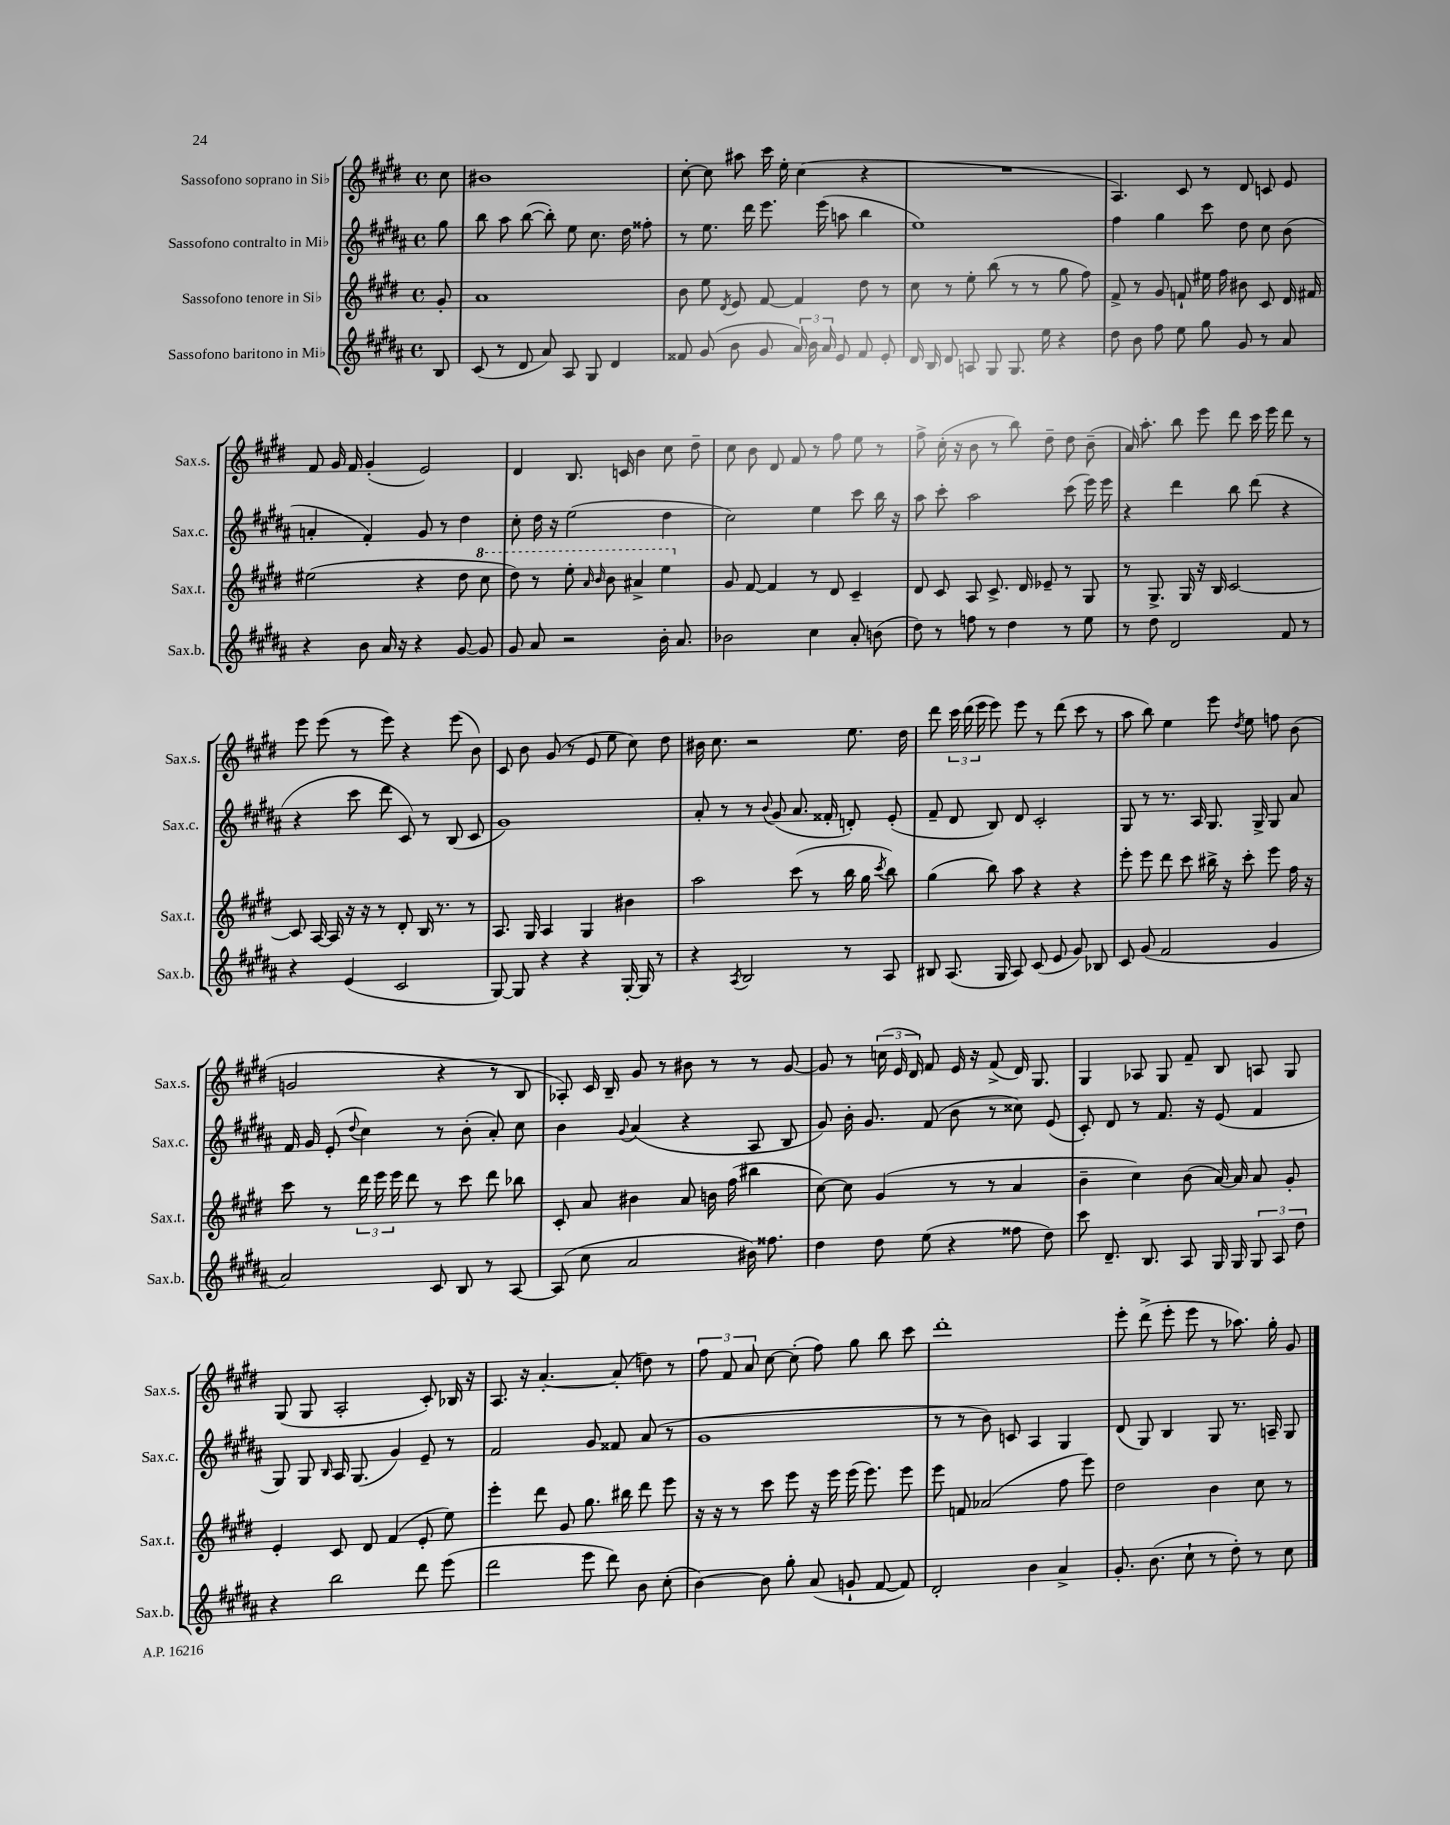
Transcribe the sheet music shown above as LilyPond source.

<<
\new StaffGroup <<
\new Staff = "s0" \with { instrumentName = "Sassofono soprano in Sib" shortInstrumentName = "Sax.s." } {
    \clef treble \key e \major \defaultTimeSignature \time 4/4 \partial 8
    \autoBeamOff cis''8 |
    bis'1 |
    cis''8~-. cis''8 ais''8 cis'''16 e''16-. cis''4( r4 |
    R1 |
    a4.) cis'8 r8 dis'8 c'8 e'8 |
    fis'8 gis'16 fis'16 gis'4-.( e'2) |
    dis'4 b8. c'16 b'4 cis''8 dis''8-- |
    cis''8 b'8 dis'8 fis'8 r8 fis''8 e''8 r8 |
    fis''8-> cis''16-.( r16 b'8 r8 b''8) dis''8-- dis''8 b'8--( |
    a'16) a''8.-. b''8 e'''8 dis'''8 cis'''16 e'''16 dis'''8 r8 |
    e'''8 e'''8( r8 e'''8) r4 e'''8( b'8) |
    cis'8 b'8 gis'8( r8 e'8 e''8 cis''8) dis''8 |
    bis'16 cis''8. r2 e''8. dis''16 |
    dis'''8 \tuplet 3/2 { cis'''16 dis'''16( e'''16 } e'''8) e'''8 r8 dis'''8( cis'''8 r8 |
    a''8 b''8) e''4 e'''8 \acciaccatura { dis''8 } e''8 f''8 b'8( |
    g'2 r4 r8 b8 |
    aes8-.) cis'16 b16-- gis'8 r8 bis'8 r8 r8 gis'8~ |
    gis'8 r8 \tuplet 3/2 { c''16( e'16 dis'16) } fis'8 e'16 r16 fis'8->( dis'16) gis8. |
    gis4 aes8 gis8 fis'8-- b8 a8 gis8 |
    gis8( gis8 a2-. cis'8-.) bes16 r16 |
    a8. r16 a'4.~-. a'8-.( d''8) r8 |
    \tuplet 3/2 { fis''8 fis'8 a'8 } cis''8~ cis''8-.( fis''8) gis''8 b''8 cis'''8 |
    dis'''1-. |
    e'''8-. dis'''8->( e'''8-. e'''8 r8 aes''8.) gis''16-. gis'8 \bar "|." |
}
\new Staff = "s1" \with { instrumentName = "Sassofono contralto in Mib" shortInstrumentName = "Sax.c." } {
    \clef treble \key b \major \defaultTimeSignature \time 4/4 \partial 8
    \autoBeamOff gis''8 |
    b''8 ais''8 b''8~( b''8-.) e''8 cis''8. dis''16 fisis''8-. |
    r8 e''8. dis'''16 e'''8. e'''16( a''8 b''4 |
    e''1) |
    fis''4 gis''4 cis'''8 dis''8 cis''8 b'8( |
    a'4-. fis'4-.) gis'8 r8 dis''4 |
    cis''8-. dis''16 r16 e''2( dis''4 |
    cis''2) e''4 cis'''8 b''16 r16 |
    ais''8 cis'''8-. ais''2 cis'''8( e'''16) e'''16 |
    r4 dis'''4 b''8 dis'''8( r4 |
    r4 cis'''8 dis'''8 cis'8) r8 b8( cis'8 |
    gis'1) |
    ais'8-. r8 r8 \appoggiatura { b'8 } gis'8( ais'8. fisis'16-. d'8-.) e'8-.( |
    fis'8-- dis'8 b8) dis'8 cis'2-. |
    gis8 r8 r8. ais16 gis8. gis16-> gis8 ais'8 |
    fis'16 gis'16 e'8-.( \appoggiatura { dis''8 } cis''4) r8 b'8-.( ais'8-.) cis''8 |
    b'4 \appoggiatura { gis'8 } ais'4( r4 ais8 b8 |
    gis'8) b'16-. gis'8. fis'8( b'8 r8 cisis''8) e'8( |
    cis'8-.) dis'8 r8 fis'8. r16 e'8( fis'4 |
    gis8) gis8 \grace { b16 } ais16 gis8.( gis'4) e'8-- r8 |
    fis'2 gis'8 fisis'8 ais'8( r8 |
    gis'1 |
    r8 r8 b'8) c'8 ais4 gis4 |
    dis'8( gis8) b4 gis8 r8. a16-- gis8 \bar "|." |
}
\new Staff = "s2" \with { instrumentName = "Sassofono tenore in Sib" shortInstrumentName = "Sax.t." } {
    \clef treble \key e \major \defaultTimeSignature \time 4/4 \partial 8
    \autoBeamOff gis'8-. |
    a'1 |
    b'8 e''8 \acciaccatura { dis'8 } e'8 fis'8~ fis'4 dis''8 r8 |
    cis''8 r8 e''8-. b''8( r8 r8 gis''8 fis''8) |
    fis'8-> r8 gis'8 f'8-! eis''16 fis''16 bis'8 cis'8 dis'16 fis'16 |
    eis''2( r4 dis''8 \ottava #1 cis'''8 |
    dis'''8) r8 e'''8-. \grace { a''16 b''16 } b''8 ais''4-> e'''4 \ottava #0 |
    gis'8 fis'8~ fis'4 r8 dis'8 cis'4-- |
    dis'8 cis'8 a8 cis'8.-> dis'16 ees'8-- r8 gis8 |
    r8 gis8.-> gis16 r16 b16 cis'2~ |
    cis'8 a16~ a16 r16 r16 r8 dis'8-. b16 r8. r8 |
    a8. gis16 a4 gis4 bis'4 |
    a''2 cis'''8( r8 b''16 gis''16 \acciaccatura { cis'''8 } b''8) |
    gis''4( b''8) a''8 r4 r4 |
    e'''8-. e'''8 dis'''8 cis'''8 bis''16-> r16 cis'''8-. e'''8 fis''16 r16 |
    cis'''8 r8 \tuplet 3/2 { dis'''16 e'''16 e'''16 } dis'''8 r8 cis'''8 dis'''8 bes''8 |
    cis'8-. a'8 bis'4 a'8 b'16 fis''16( bis''4 |
    cis''8~) cis''8 gis'4( r8 r8 a'4 |
    b'4-- cis''4) b'8( a'16~) a'16 a'8 gis'8-. |
    e'4-. cis'8 dis'8 fis'4( e'8-. e''8) |
    e'''4-. dis'''8 gis'8 gis''8. bis''16 dis'''8 e'''8 |
    r16 r16 r8 cis'''8 e'''8 r16 e'''16 e'''16( e'''8.) e'''8 |
    e'''8 f'8 aes'2( fis''8 e'''8) |
    dis''2 b'4 cis''8 r8 \bar "|." |
}
\new Staff = "s3" \with { instrumentName = "Sassofono baritono in Mib" shortInstrumentName = "Sax.b." } {
    \clef treble \key b \major \defaultTimeSignature \time 4/4 \partial 8
    \autoBeamOff b8 |
    cis'8( r8 dis'8 ais'8) ais8 gis8 dis'4 |
    fisis'8 gis'8( b'8 gis'8 \tuplet 3/2 { ais'16) b'16 ais'16 } e'8 fisis'8 e'8-. |
    dis'16 b16 dis'8 a8 gis8 gis8. e''16 r4 |
    dis''8 b'8 fis''8 e''8 gis''8 gis'8 r8 ais'8 |
    r4 b'8 ais'16 r16 r4 gis'8~ gis'8 |
    gis'8 ais'8 r2 b'16-. ais'8. |
    bes'2 cis''4 ais'8-. b'8( |
    dis''8) r8 f''8 r8 dis''4 r8 e''8 |
    r8 dis''8 dis'2 fis'8 r8 |
    r4 e'4( cis'2 |
    gis8~) gis8 r4 r4 gis16~-. gis16 r8 |
    r4 \acciaccatura { ais8 } b2 r8 ais8 |
    bis8 ais8.( gis16 ais8) cis'8( e'8 gis'8) bes8 |
    cis'8 gis'8( fis'2 gis'4 |
    ais'2) cis'8 b8 r8 ais8~ |
    ais8( cis''8 ais'2 bis'16) fisis''8. |
    dis''4 dis''8 e''8( r4 fisis''8 dis''8) |
    cis'''8 dis'8.-- b8. ais8 gis16 gis16 \tuplet 3/2 { gis8 ais8 dis''8 } |
    r4 b''2 dis'''8 e'''8( |
    dis'''2 e'''8 dis'''8) b'8 cis''8-.( |
    b'4~) b'8 gis''8-. ais'8( g'8-! fis'8~ fis'8) |
    dis'2-. b'4 ais'4-> |
    gis'8.-. b'8.( cis''8-! r8 dis''8-.) r8 cis''8 \bar "|." |
}
>>
>>
\layout { \context { \Score \remove "Bar_number_engraver" } }
